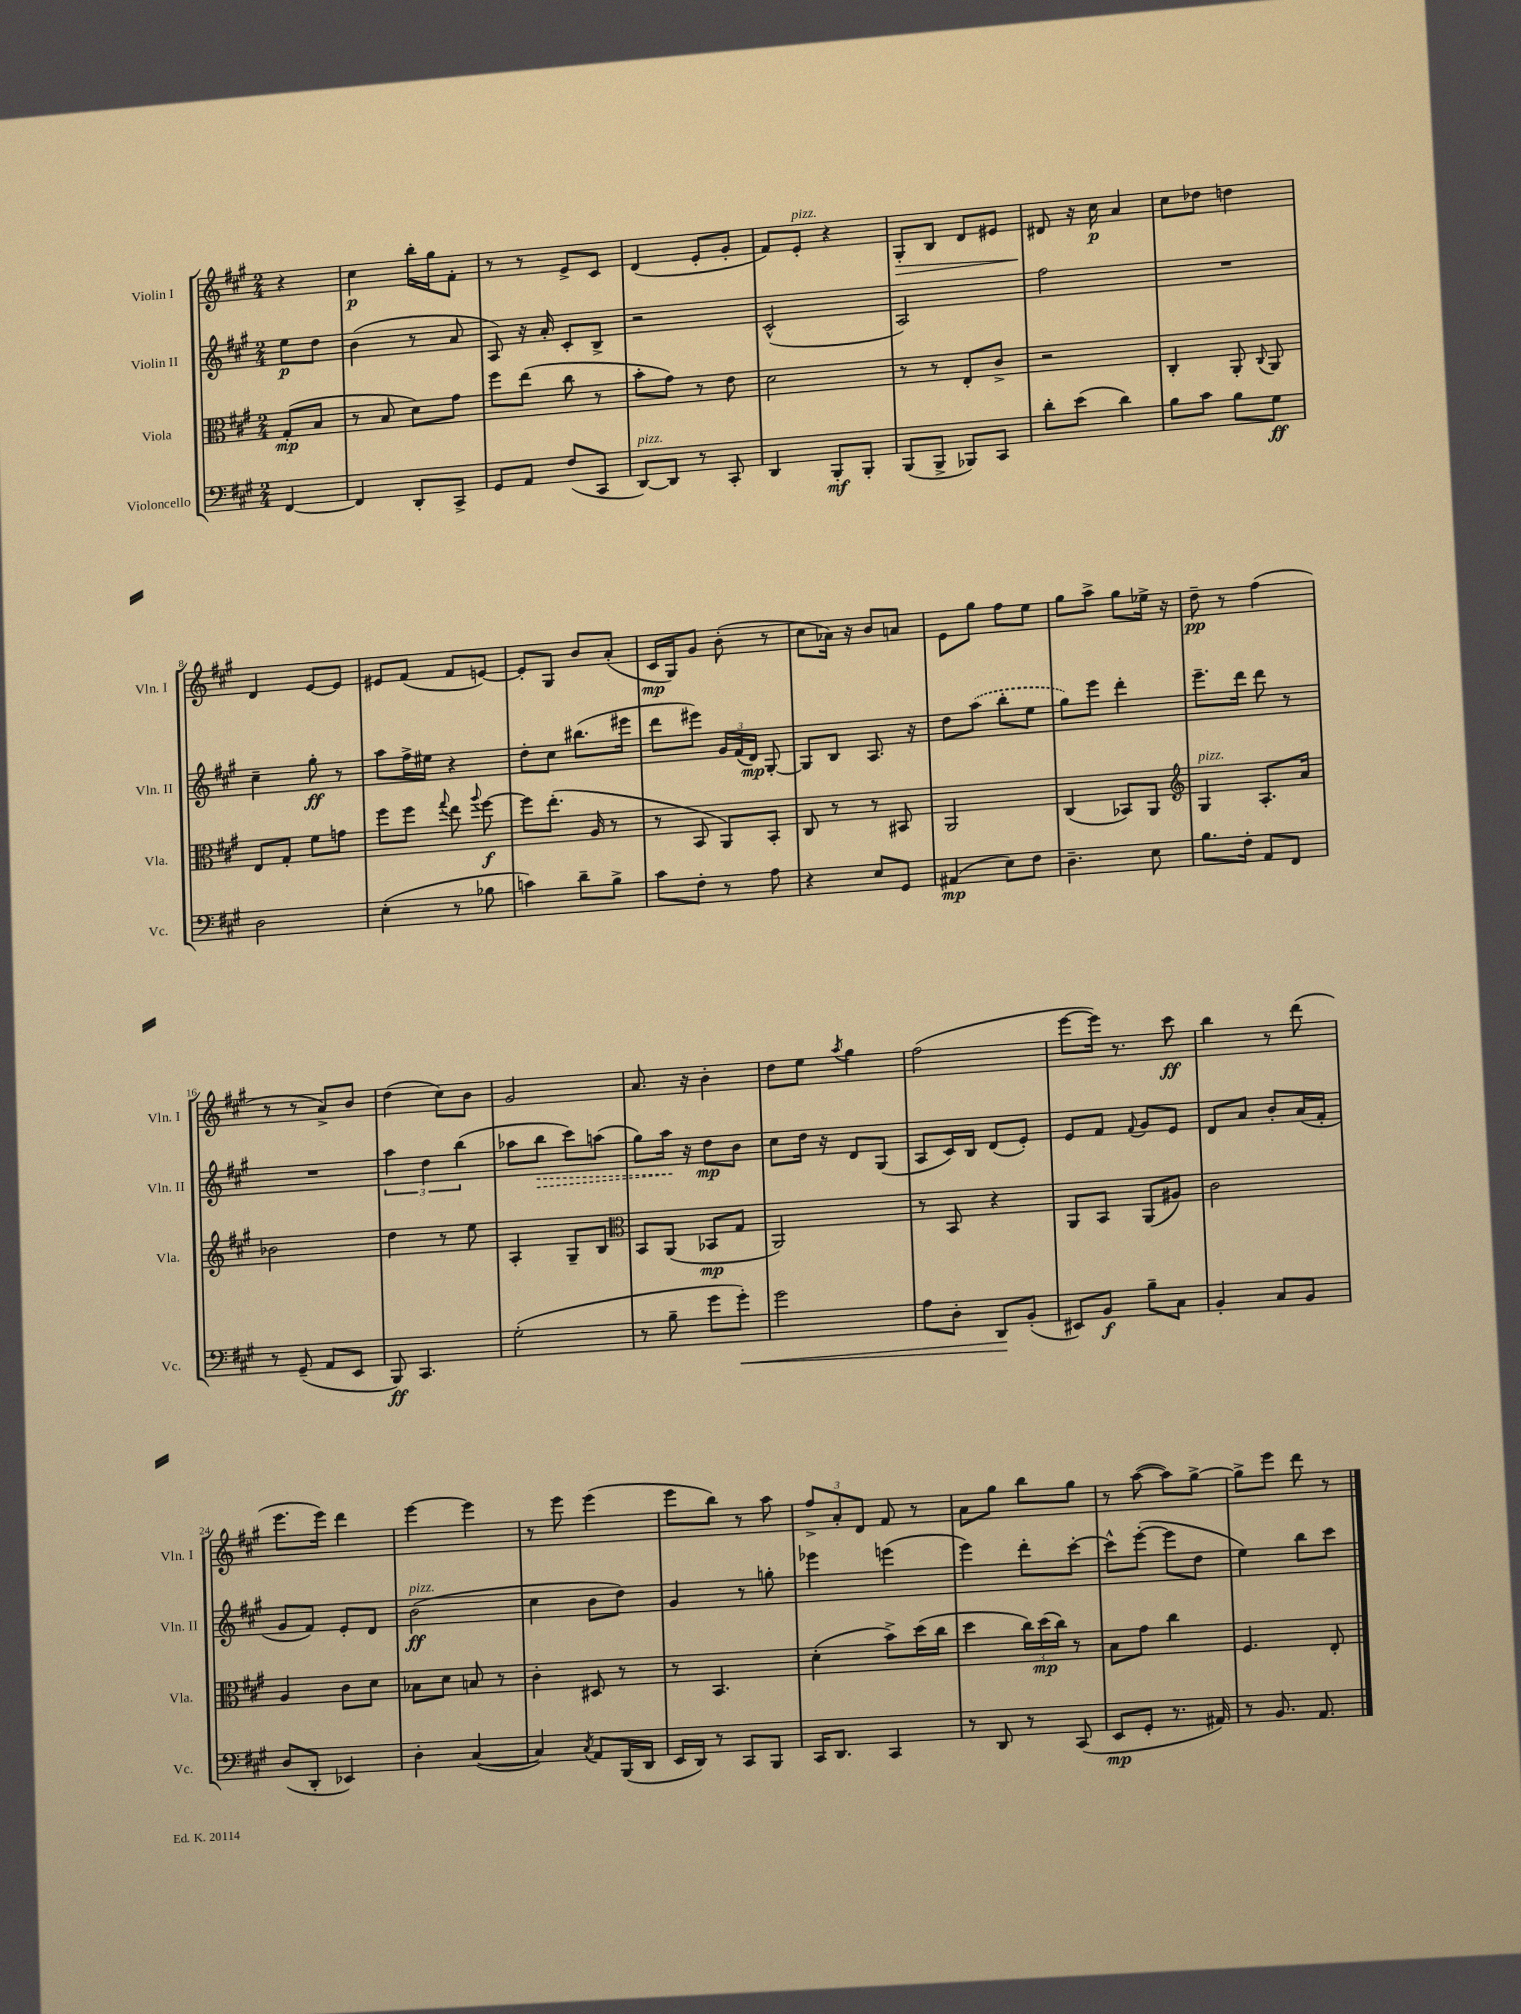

**kern	**dynam	**kern	**dynam	**kern	**dynam	**kern	**dynam
*part4	*part4	*part3	*part3	*part2	*part2	*part1	*part1
*staff4	*staff4	*staff3	*staff3	*staff2	*staff2	*staff1	*staff1
*I"Violoncello	*	*I"Viola	*	*I"Violin II	*	*I"Violin I	*
*I'Vc.	*	*I'Vla.	*	*I'Vln. II	*	*I'Vln. I	*
*clefF4	*	*clefC3	*	*clefG2	*	*clefG2	*
*k[f#c#g#]	*	*k[f#c#g#]	*	*k[f#c#g#]	*	*k[f#c#g#]	*
*M2/4	*	*M2/4	*	*M2/4	*	*M2/4	*
=	=	=	=	=	=	=	=
[4FF#/	.	(8G#'/L	mp	8ee\L	p	4r	.
.	.	8B/J	.	8dd\J	.	.	.
=1	=1	=1	=1	=1	=1	=1	=1
4FF#/]	.	8r	.	(4b\	.	4cc#\	p
.	.	8B/	.	.	.	.	.
8DD'/L	.	8d\L)	.	8r	.	16bb'\LL	.
.	.	.	.	.	.	16gg#\J	.
8CC#^/J	.	8g#\J	.	8a/	.	8f#'\J	.
=2	=2	=2	=2	=2	=2	=2	=2
8GG#/L	.	8ff#\L	.	8A/)	.	8r	.
8AA/J	.	(8ee\J	.	16r	.	8r	.
.	.	.	.	16a'/	.	.	.
(8F#/L	.	8cc#\	.	8c#'/L	.	8e^/L	.
8CC#/J	.	8r	.	8B^/J	.	8c#/J	.
=3	=3	=3	=3	=3	=3	=3	=3
!LO:TX:a:i:t=pizz.	!	!	!	!	!	!	!
[8DD/L)	.	8b'\L	.	2r	.	(4d/	.
8DD/J]	.	8g#\J)	.	.	.	.	.
8r	.	8r	.	.	.	8e'/L	.
8CC#'/	.	8e\	.	.	.	8g#'/J	.
=4	=4	=4	=4	=4	=4	=4	=4
4DD/	.	2d\	.	(2c#^^/	.	8f#/L)	.
!	!	!	!	!	!	!LO:TX:a:i:t=pizz.	!
.	.	.	.	.	.	8e'/J	.
8BBB'/L	mf	.	.	.	.	4r	.
8BBB'/J	.	.	.	.	.	.	.
=5	=5	=5	=5	=5	=5	=5	=5
!	!	!	!	!	!	!	!LO:HP:b
(8BBB/L	.	8r	.	2A/)	.	8G#'/L	>
8BBB^/J	.	8r	.	.	.	8B/J	.
8BBB-X/L)	.	8E'/L	.	.	.	8d/L	.
8CC#/J	.	8c#^/J	.	.	.	8e#X/J	.
=6	=6	=6	=6	=6	=6	=6	=6
8d'\L	.	2r	.	2ff#\	.	8d#X/	.
(8e\J	.	.	.	.	.	16r	]
.	.	.	.	.	.	16cc#\	p
4d\)	.	.	.	.	.	4a/	.
=7	=7	=7	=7	=7	=7	=7	=7
8B\L	.	4C#'/	.	2r	.	8cc#\L	.
8c#\J	.	.	.	.	.	8dd-X\J	.
8B\L	.	8AA'/	.	.	.	4ddn\	.
.	.	8qqC#/	.	.	.	.	.
8G#\J	ff	8AA/	.	.	.	.	.
!!LO:LB:g=z
=8	=8	=8	=8	=8	=8	=8	=8
2D\	.	8E/L	.	4cc#~\	.	4d/	.
.	.	8G#'/J	.	.	.	.	.
.	.	8f#\L	.	8gg#'\	ff	[8e/L	.
.	.	8gn\J	.	8r	.	8e/J]	.
=9	=9	=9	=9	=9	=9	=9	=9
(4E'\	.	8ff#\L	.	8aa\L	.	8e#X/L	.
.	.	8ff#\J	.	16ff#^\L	.	(8f#/J	.
.	.	.	.	16ee#X\JJ	.	.	.
.	.	8qqgg#/	.	.	.	.	.
8r	.	8ee\	.	4r	.	8f#/L	.
.	.	8qqaa/	.	.	.	.	.
8B-X\	.	[8ff#\	f	.	.	[8en/J)	.
=10	=10	=10	=10	=10	=10	=10	=10
4cn\)	.	8ff#\L]	.	8dd'\L	.	8e'/L]	.
.	.	(8.ee'\J	.	8cc#\J	.	8G#/J	.
8d~\L	.	.	.	(8.bb#X\L	.	8b/L	.
.	.	16A/	.	.	.	.	.
8B^\J	.	8r	.	.	.	(8a'/J	.
.	.	.	.	16eee#X\Jk	.	.	.
=11	=11	=11	=11	=11	=11	=11	=11
8c#\L	.	8r	.	8ddd\L	.	16c#/LL	mp
.	.	.	.	.	.	16G#/J)	.
8F#'\J	.	8BB/	.	8eee#X\J)	.	8g#/J	.
8r	.	8AA/L)	.	24g#/LL	.	(8b'\	.
.	.	.	.	(24f#/	.	.	.
.	.	.	.	24d/JJ)	mp	.	.
8A\	.	8BB'/J	.	[8G#'/	.	8r	.
=12	=12	=12	=12	=12	=12	=12	=12
4r	.	8C#/	.	8G#/L]	.	8cc#\L	.
.	.	8r	.	8B/J	.	16a-X\Jk)	.
.	.	.	.	.	.	16r	.
8E/L	.	8r	.	8.A/	.	8b/L	.
8GG#/J	.	8BB#X/	.	.	.	8an/J	.
.	.	.	.	16r	.	.	.
=13	=13	=13	=13	=13	=13	=13	=13
(4AA#X/	mp	2AA/	.	8dd\L	.	8e\L	.
.	.	.	.	(8aa\J	.	8gg#\J	.
8E\L)	.	.	.	8bb'\L	.	8ff#\L	.
8F#\J	.	.	.	8ee\J	.	8ee\J	.
=14	=14	=14	=14	=14	=14	=14	=14
4.D~\	.	(4C#/	.	8gg#\L)	.	8gg#\L	.
.	.	.	.	8eee\J	.	8aa^\J	.
.	.	8BB-X/L)	.	4ddd'\	.	8gg#\L	.
8E\	.	8AA/J	.	.	.	16ee-X^\Jk	.
.	.	.	.	.	.	16r	.
=15	=15	=15	=15	=15	=15	=15	=15
*	*	*clefG2	*	*	*	*	*
!	!	!LO:TX:a:i:t=pizz.	!	!	!	!	!
8.B\L	.	4G#/	.	8.eee~\L	.	8dd~\	pp
.	.	.	.	.	.	8r	.
16F#'\Jk	.	.	.	16ddd\Jk	.	.	.
8AA/L	.	8.A'/L	.	8ddd\	.	(4ff#\	.
8FF#/J	.	.	.	8r	.	.	.
.	.	16a/Jk	.	.	.	.	.
!!LO:LB:g=z
=16	=16	=16	=16	=16	=16	=16	=16
8r	.	2b-X\	.	2r	.	8r	.
(8GG#~/	.	.	.	.	.	8r	.
8AA/L	.	.	.	.	.	8a^/L)	.
8EE/J	.	.	.	.	.	8b/J	.
=17	=17	=17	=17	=17	=17	=17	=17
8BBB/)	ff	4dd\	.	6aa\	.	(4dd\	.
4.CC#/	.	.	.	.	.	.	.
.	.	.	.	6dd\	.	.	.
.	.	8r	.	.	.	8cc#\L)	.
.	.	.	.	(6bb\	.	.	.
.	.	8ee\	.	.	.	8b\J	.
=18	=18	=18	=18	=18	=18	=18	=18
(2G#'\	.	4A'/	.	8aa-X\L	.	2g#/	.
!	!	!	!	!	!LO:HP:b	!	!
.	.	.	.	8bb\J	>	.	.
.	.	8G#~/L	.	8ccc#\L)	.	.	.
.	.	8B/J	.	(8aan\J	.	.	.
=19	=19	=19	=19	=19	=19	=19	=19
*	*	*clefC3	*	*	*	*	*
8r	.	8BB/L	.	8gg#\L)	.	8.a/	.
8B~\	.	(8AA/J	.	16aa\Jk	.	.	.
.	.	.	.	16r	]	16r	.
8g#\L	.	8BB-X/L	mp	8dd\L	mp	4b'\	.
!	!LO:HP:b	!	!	!	!	!	!
8g#'\J)	<	8G#/J	.	8b\J	.	.	.
=20	=20	=20	=20	=20	=20	=20	=20
2g#\	.	2AA/)	.	8cc#\L	.	8dd\L	.
.	.	.	.	16dd\Jk	.	8ee\J	.
.	.	.	.	16r	.	.	.
.	.	.	.	.	.	8qaa/	.
.	.	.	.	8d/L	.	4gg#\	.
.	.	.	.	(8G#/J	.	.	.
=21	=21	=21	=21	=21	=21	=21	=21
8A\L	.	8r	.	8A/L	.	(2ff#\	.
8D'\J	.	8BB/	.	16c#/L)	.	.	.
.	.	.	.	16B/JJ	.	.	.
8DD/L	.	4r	.	(8d/L	.	.	.
(8BB'/J	[	.	.	8e'/J)	.	.	.
=22	=22	=22	=22	=22	=22	=22	=22
8EE#X/L)	.	8AA/L	.	8e/L	.	[8eee\L	.
8BB/J	f	8BB/J	.	8f#/J	.	16eee\Jk])	.
.	.	.	.	.	.	8.r	.
.	.	.	.	8qqf#/	.	.	.
8B~\L	.	(8AA/L	.	8g#/L	.	.	.
8C#\J	.	8A#X/J)	.	8e/J	.	8ccc#\	ff
=23	=23	=23	=23	=23	=23	=23	=23
4BB'/	.	2c#\	.	8d/L	.	4bb\	.
.	.	.	.	8a/J	.	.	.
8C#/L	.	.	.	8b'/L	.	8r	.
8BB/J	.	.	.	(16a/L	.	(8ddd\	.
.	.	.	.	16f#'/JJ	.	.	.
!!LO:LB:g=z
=24	=24	=24	=24	=24	=24	=24	=24
(8D/L	.	4A/	.	8g#/L	.	8.eee\L	.
8DD'/J	.	.	.	8f#/J)	.	.	.
.	.	.	.	.	.	16eee\Jk)	.
4EE-X/)	.	8c#\L	.	8e'/L	.	4ddd\	.
.	.	8d\J	.	8d/J	.	.	.
=25	=25	=25	=25	=25	=25	=25	=25
!	!	!	!	!LO:TX:a:i:t=pizz.	!	!	!
4D'\	.	8B-X\L	.	(2b\	ff	[4eee\	.
.	.	8d\J	.	.	.	.	.
([4C#/	.	8Bn/	.	.	.	4eee\]	.
.	.	8r	.	.	.	.	.
=26	=26	=26	=26	=26	=26	=26	=26
4C#/])	.	4c#'\	.	4cc#\	.	8r	.
.	.	.	.	.	.	8eee\	.
8qC#/	.	.	.	.	.	.	.
8AA/L	.	8D#X/	.	8b\L	.	(4eee\	.
(16BBB/L	.	8r	.	8dd\J)	.	.	.
16DD/JJ	.	.	.	.	.	.	.
=27	=27	=27	=27	=27	=27	=27	=27
16EE/LL	.	8r	.	4g#/	.	8eee\L	.
16DD/JJ)	.	.	.	.	.	.	.
8r	.	4.BB/	.	.	.	8bb\J)	.
8CC#/L	.	.	.	8r	.	8r	.
8BBB/J	.	.	.	8ggn'\	.	8aa\	.
=28	=28	=28	=28	=28	=28	=28	=28
16CC#/KL	.	(4d'\	.	4eee-X\	.	12ff#^/L	.
8.DD/J	.	.	.	.	.	.	.
.	.	.	.	.	.	12a'/	.
.	.	.	.	.	.	12d/J	.
4CC#/	.	8b^\L)	.	(4eeen\	.	8f#/	.
.	.	(16dd\L	.	.	.	8r	.
.	.	16cc#\JJ	.	.	.	.	.
=29	=29	=29	=29	=29	=29	=29	=29
8r	.	4dd\	.	4eee\)	.	8a\L	.
8DD/	.	.	.	.	.	8gg#\J	.
8r	.	24cc#\LL)	.	8ddd'\L	.	8bb\L	.
.	.	(24dd\	mp	.	.	.	.
.	.	24cc#\JJ)	.	.	.	.	.
(8CC#/	.	8r	.	[8ccc#'\J	.	8gg#\J	.
=30	=30	=30	=30	=30	=30	=30	=30
8EE/L	mp	8B\L	.	8ccc#^^\L]	.	8r	.
8GG#'/J	.	8g#\J	.	([8eee'\J	.	([8aa\	.
8.r	.	4cc#\	.	8eee\L]	.	8aa\L])	.
.	.	.	.	8dd\J	.	[8gg#^\J	.
16AA#X/)	.	.	.	.	.	.	.
=31	=31	=31	=31	=31	=31	=31	=31
8r	.	4.F#/	.	4ee\)	.	8gg#^\L]	.
8.BB/	.	.	.	.	.	8eee\J	.
.	.	.	.	8bb\L	.	8ddd\	.
8.AA/	.	.	.	.	.	.	.
.	.	8E'/	.	8ccc#\J	.	8r	.
==	==	==	==	==	==	==	==
*-	*-	*-	*-	*-	*-	*-	*-
